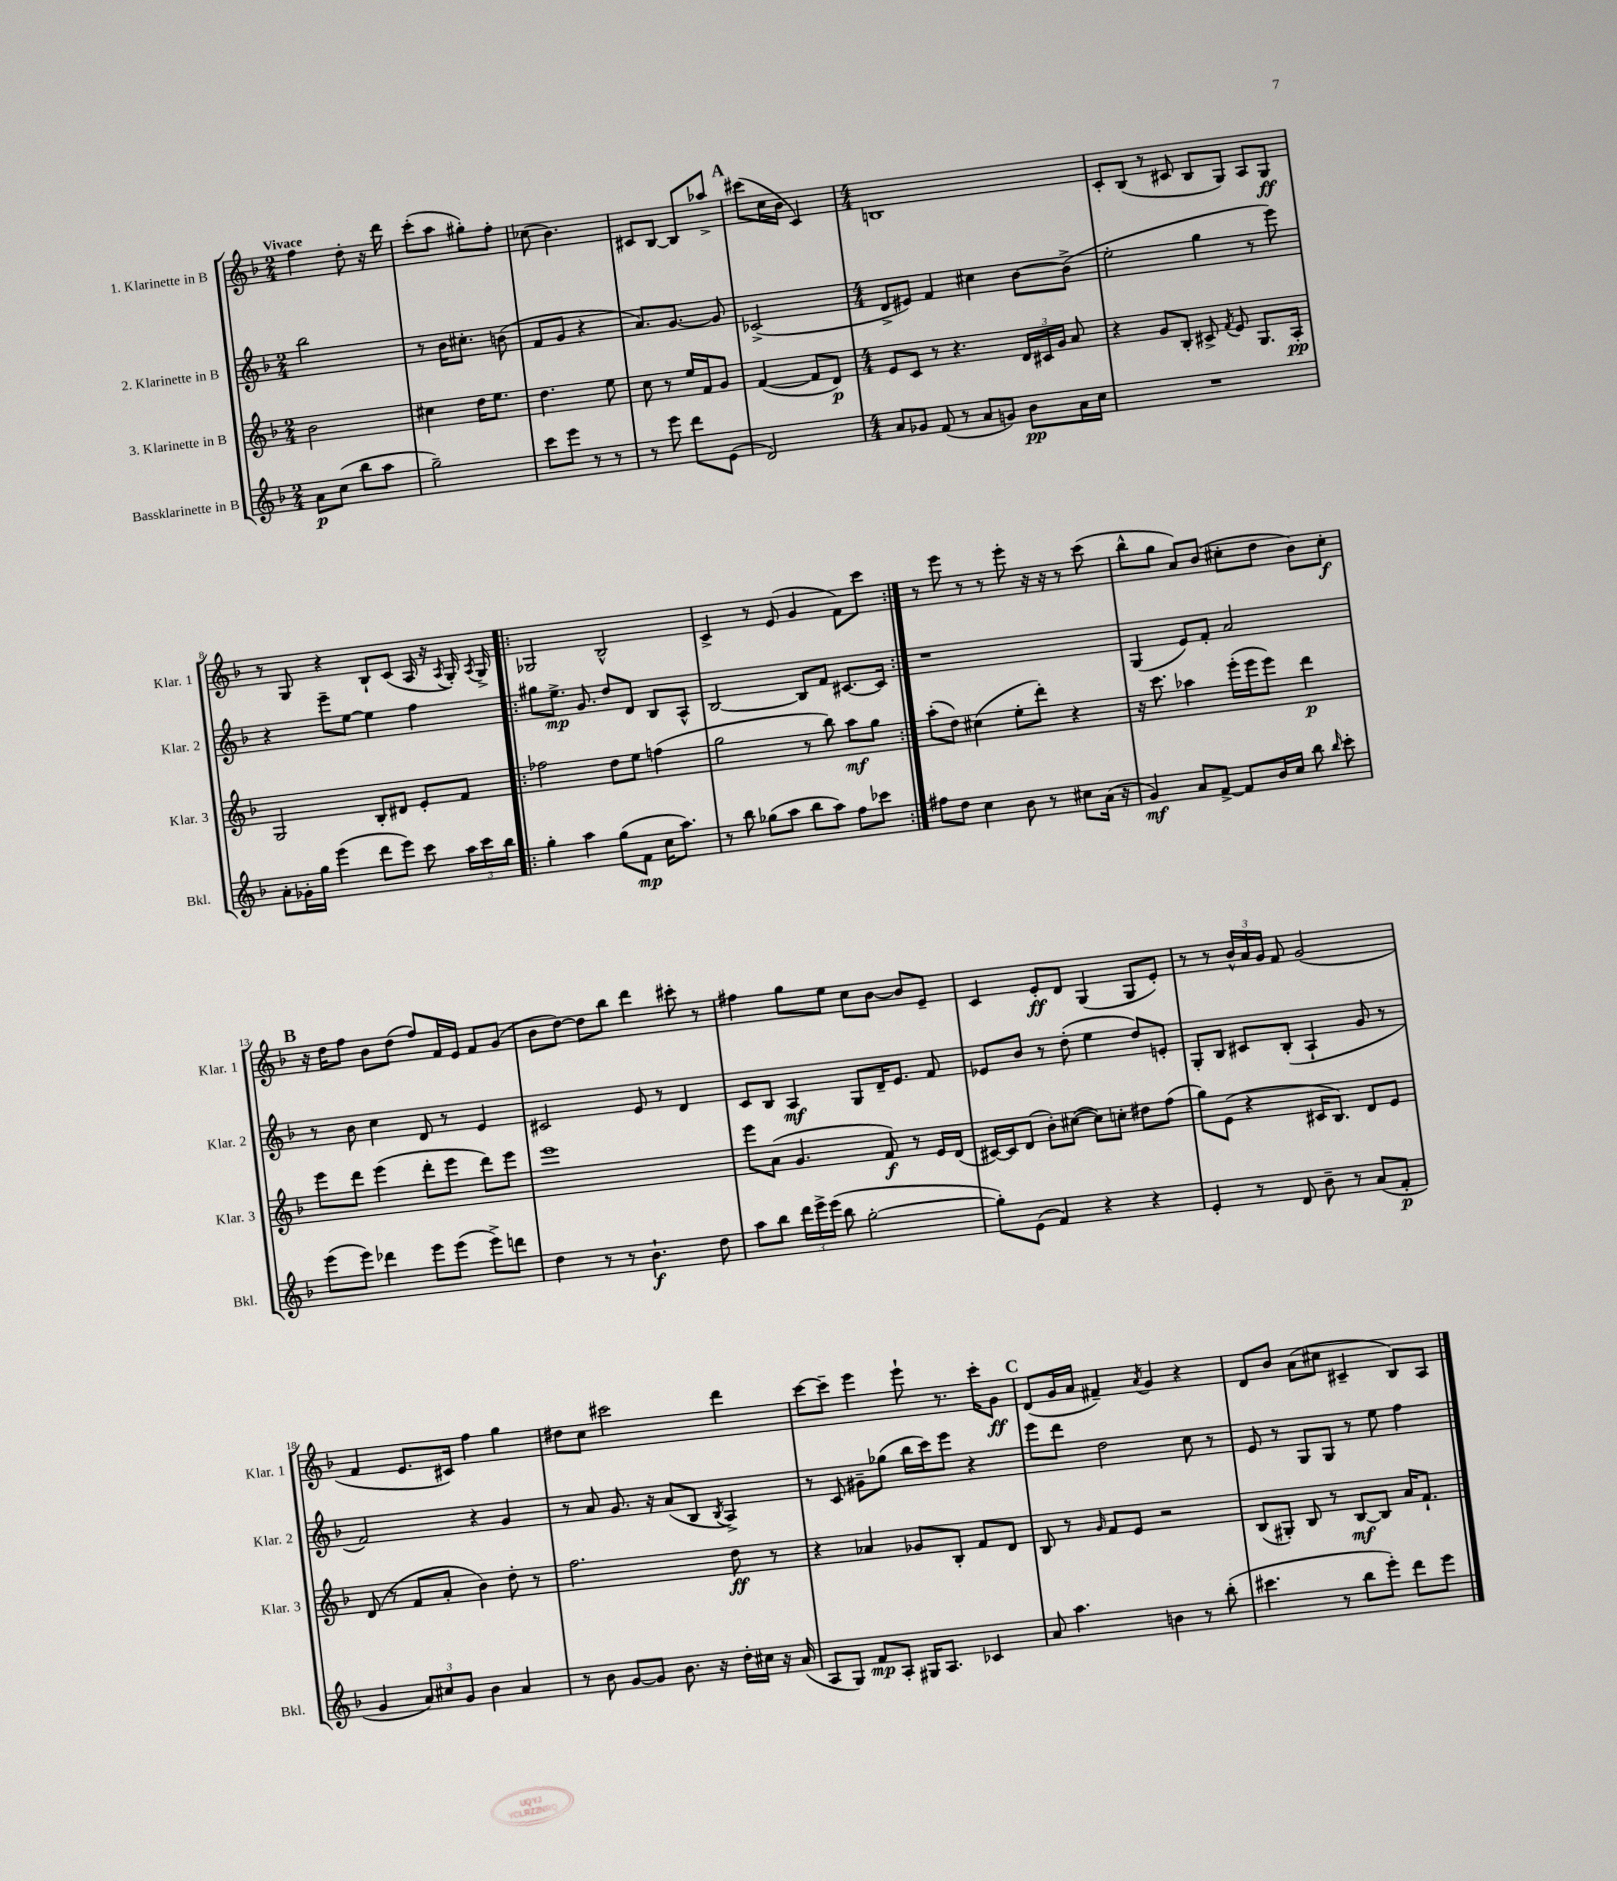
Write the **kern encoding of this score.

**kern	**kern	**kern	**kern
*staff4	*staff3	*staff2	*staff1
*clefG2	*clefG2	*clefG2	*clefG2
*k[b-]	*k[b-]	*k[b-]	*k[b-]
*M2/4	*M2/4	*M2/4	*M2/4
8a	2b-	2bb-	4ff
(8cc	.	.	.
8bb-	.	.	8dd'
8aa	.	.	16r
.	.	.	16ddd
=	=	=	=
2gg~)	4cc#	8r	(8ccc'
.	.	16b-	8aa
.	.	8.cc#'	.
.	16dd	.	8gg#')
.	8.ee	.	.
.	.	(8b	8ff'
=	=	=	=
8ccc	4.dd	8f	(8cc-
8eee	.	8g	4.b-)
8r	.	4r	.
8r	8ee	.	.
=	=	=	=
8r	8cc	8.a)	8c#
8eee	8r	.	[8B-
.	.	[8.g	.
8ddd	16ee	.	8B-]
.	16f	.	.
(8e	8g	8g]	8aa-^
=	=	=	=
2d)	([4f	(2c-^	(8ccc#
.	.	.	16cc
.	.	.	16b-
.	8f]	.	4c)
.	8d)	.	.
=	=	=	=
*M4/4	*M4/4	*M4/4	*M4/4
8a	8e	8d^	1B
8g-	8c	8e#)	.
(8f	8r	4f	.
8r	4.r	.	.
8a	.	4cc#	.
8g)	.	.	.
8b-	24d	[8b-	.
.	24c#	.	.
.	24g	.	.
16a	8a	(8b-^]	.
16cc	.	.	.
=	=	=	=
1r	4r	2ee'	8c'
.	.	.	(8B-
.	8g	.	8r
.	8B-'	.	8c#
.	8c#^	4gg	8B-
.	8qf	.	.
.	8e	.	8G)
.	8.G	8r	8A
.	.	8eee)	8G
.	16A'	.	.
=	=	=	=
8a'	2G	4r	8r
16g-'	.	.	8G
16gg	.	.	.
(4eee	.	8eee~	4r
.	.	[8ee	.
8ddd	8B-'	4ee]	8B-`
8eee)	8d#	.	(8c
8ccc	8e'	4ff	16A
.	.	.	16r
.	.	.	8qA
24aa	8f	.	16G')
24ccc	.	.	.
.	.	.	8qA
.	.	.	16G^
24bb-	.	.	.
=!|:	=!|:	=!|:	=!|:
4gg'	2ff-	8gg#	2G-
.	.	8.ee^	.
4aa	.	.	.
.	.	8.g	.
(8gg	8dd	8dd	2B-^^
8f	8ee	8d	.
16cc	(4ff	8B-	.
8.aa)	.	.	.
.	.	8A^^	.
=	=	=	=
8r	2gg	[2B-	4c^
8bb-	.	.	.
(8gg-	.	.	8r
8aa	.	.	(8e
8bb-	8r	8B-]	4g
8aa)	8bb-)	8f	.
8ff	8aa	[8.c#	8f)
8ccc-	8gg	.	8ccc
.	.	16c#]	.
=:|!	=:|!	=:|!	=:|!
8ff#	(8aa'	1r	8r
8dd	8dd)	.	8eee
4cc	(4cc#	.	8r
.	.	.	8r
8b-	8ee'	.	8eee'
8r	8ddd')	.	16r
.	.	.	16r
8cc#	4r	.	8r
(16a	.	.	(8ccc
16r	.	.	.
=	=	=	=
4g)	16r	(4G	8bb-^^
.	8.ccc	.	.
.	.	.	8gg
8a	4aa-	8e)	8a)
[8f^	.	8f'	(8b-
8f]	(16eee'	2a	8cc#'
.	16eee	.	.
16b-	8eee)	.	8dd
16cc	.	.	.
8bb-	4ddd	.	8b-)
16qqbb-	.	.	.
8ccc'	.	.	8cc#'
=	=	=	=
(8eee	8eee	8r	16r
.	.	.	16dd
8eee)	8ddd	8b-	8ff
4ddd-	(4eee	4cc	8b-
.	.	.	(8dd
8eee	8ddd'	8d	8ff)
(8eee	8eee	8r	16f
.	.	.	16e
8eee^)	8ddd)	4e	8f
8ddd	8eee	.	(8g
=	=	=	=
4dd	1eee	2c#	8b-
.	.	.	[8dd)
8r	.	.	8dd]
8r	.	.	8bb-
4.b-`	.	8e	4ddd
.	.	8r	.
.	.	4d	8ccc#'
8dd	.	.	8r
=	=	=	=
8aa	8eee	8c	4ff#
8bb-	(8a	8B-	.
24ddd	4.g	4A	8gg
24eee^	.	.	.
(24eee	.	.	.
8bb-	.	.	8ee
[2gg'	.	8G	8cc
.	8f)	16d~	[8b-
.	.	8.e	.
.	8r	.	8b-]
.	16e	8f	8e~
.	(16d	.	.
=	=	=	=
8gg'])	[16c#)	8e-	4c
.	16c#]	.	.
(8e	(8d	8b-	.
4f)	8b-')	8r	8e'
.	([8cc#	(8dd'	8d
4r	8cc#])	4ee	(4G
.	8cc'	.	.
4r	8dd#	8dd)	8G
.	(8ff	8e'	8e')
=	=	=	=
4e'	8gg)	8G'	8r
.	(8e	8B-	8r
8r	4r	8c#	24b-^^
.	.	.	24a
.	.	.	24g
8d	.	(8B-'	8f
8b-~	16c#	4A`	(2g
.	8.B-)	.	.
8r	.	.	.
(8a	8d	8g	.
8f'	8e	8r	.
=	=	=	=
4g	(8d	2f)	4f
.	8r	.	.
12a)	8f	.	8.e
12cc#	.	.	.
.	8a'	.	.
12g	.	.	.
.	.	.	16c#)
4b-	4b-)	4r	4ff
4a	8dd'	4g	4gg
.	8r	.	.
=	=	=	=
8r	2.ff	8r	8dd#
8b-	.	8a	8cc
[8g	.	8.g	2ccc#
8g]	.	.	.
.	.	16r	.
8.b-	.	(8a	.
.	.	8B-	.
16r	.	.	.
.	.	8qB-	.
16dd'	8dd	4A^)	4ddd
16cc#	.	.	.
16r	8r	.	.
(16a	.	.	.
=	=	=	=
8A	4r	8r	[8ccc
8G)	.	8c	8ccc~]
8f	4a-	8g#~	4eee
8A'	.	(8gg-	.
16G#	8g-	16bb-	8eee`
8.A	.	16ccc)	.
.	8B-'	8eee	8.r
4c-	8f	4r	.
.	.	.	16ccc'
.	8d	.	8g
=	=	=	=
8a	8B-	8eee	(8d
4.aa	8r	8ddd	16g
.	.	.	16a
.	16qqg	.	.
.	8f	2dd	4f#~)
.	8e	.	.
.	.	.	8qa
4b	2r	.	4g
8r	.	8cc	4r
(8bb-'	.	8r	.
=	=	=	=
4.ccc#	(8B-	8e	8d
.	8G#')	8r	8b-
.	8B-	8G	(8a
8r	8r	8G	8cc#
8bb-	[8B-	8r	4c#~
8eee')	8B-]	8ee	.
8ddd	16a	4ff	8B-)
.	8.f`	.	.
8eee	.	.	8A
==	==	==	==
*-	*-	*-	*-
